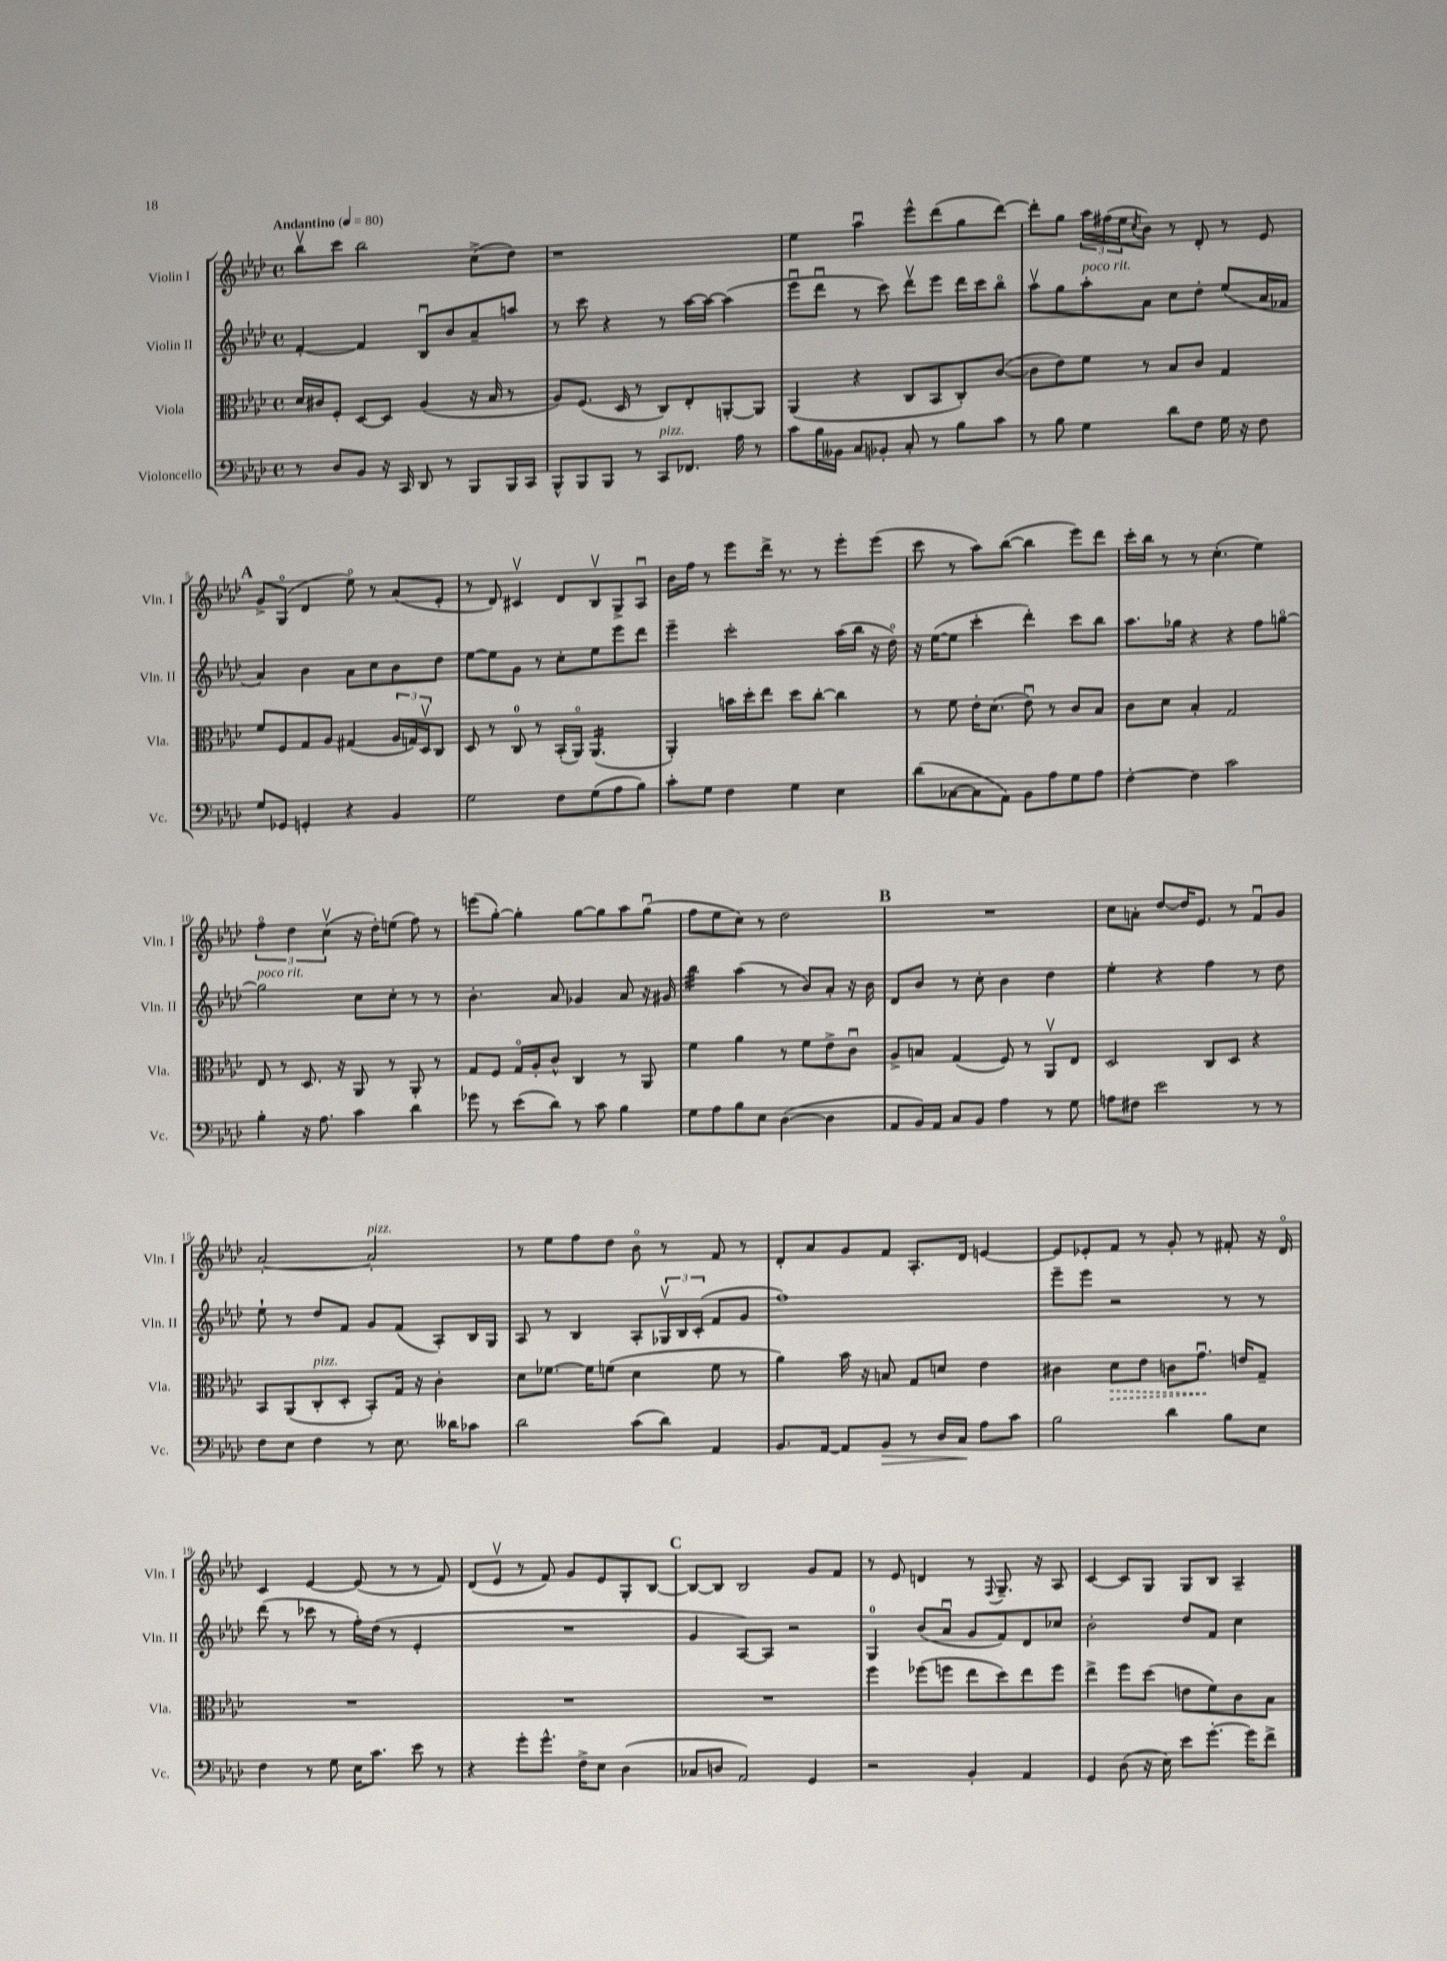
<<
\new StaffGroup <<
\new Staff = "s0" \with { instrumentName = "Violin I" shortInstrumentName = "Vln. I" } {
    \clef treble \key aes \major \defaultTimeSignature \time 4/4 \tempo "Andantino" 4 = 80
    bes''8\upbow c'''8 bes''2 c''8->( des''8) |
    r1 |
    ees''4 aes''4\downbow ees'''8-^ des'''8( g''8 des'''8~) |
    des'''8-. g''8 \tuplet 3/2 { aes''16 fis''16( ees''16 } \acciaccatura { c''8 } bes'8) r8 des'8-. r8 ees'8 |
    \mark \markup { \bold "A" } g'8-> g8\flageolet( des'4 ees''8\flageolet) r8 aes'8( ees'8-. |
    r8 des'8) cis'4\upbow des'8 bes8\upbow g8-> aes8\downbow |
    bes'16 f''16 r8 ees'''8 des'''16-> r8. r8 ees'''8-. ees'''8( |
    c'''8 r8 aes''8) bes''8~( bes''4 ees'''8) des'''8 |
    c'''16-. bes''16 r8 r8 c''4.-.( ees''4) |
    \tuplet 3/2 { f''4\flageolet des''4 c''4\upbow( } r16 des''16-.) e''8( f''8) r8 |
    e'''8( g''8~-.) g''4-. g''8~ g''8 aes''8 g''8\downbow( |
    f''8 ees''8 c''8) r8 des''2 |
    \mark \markup { \bold "B" } R1 |
    c''8 a'8-. des''8~ des''16 ees'8. r8 f'8\downbow g'8 |
    aes'2~-. aes'2-.^\markup { \italic "pizz." } |
    r8 ees''8 f''8 des''8 bes'8\flageolet r8 f'8 r8 |
    des'8-. aes'8 g'8 f'8 aes8.-. des'16 e'4~ |
    e'8 ees'8-. f'8 r8 g'8-. r8 fis'8-. r16 des'16\flageolet |
    c'4 ees'4~ ees'8( r8 r8 f'8) |
    des'8( ees'8\upbow r8 f'8) g'8 ees'8 g8-. bes8~ |
    \mark \markup { \bold "C" } bes8~ bes8 bes2 g'8 f'8 |
    r8 ees'8 d'4 r8 \appoggiatura { f8 } g8.-- r16 aes8 |
    c'4~ c'8 g8 g8 bes8 aes4-- \bar "|." |
}
\new Staff = "s1" \with { instrumentName = "Violin II" shortInstrumentName = "Vln. II" } {
    \clef treble \key aes \major \defaultTimeSignature \time 4/4
    f'4~-. f'4 bes8\downbow bes'8 aes'8-- a''8 |
    r8 c'''8 r4 r8 aes''16~ aes''16~ aes''4( |
    ees'''8\downbow des'''8\downbow r8 c'''8) des'''8\upbow ees'''8 des'''16 c'''16 bes''8\flageolet |
    aes''8\upbow g''8 aes''8-.^\markup { \italic "poco rit." } aes'8 c''8 des''8-. ees''8( aes'16 fes'16 |
    \mark \markup { \bold "A" } aes'4) bes'4 aes'8 c''8 bes'8 des''8 |
    ees''8~ ees''8 g'8 r8 c''8-. ees''8 ees'''8 des'''8 |
    ees'''4-- c'''2-. aes''16( bes''16 r16 des''16\flageolet) |
    r16 ees''16~( ees''8 c'''4-. des'''4-.) c'''8 bes''8 |
    aes''8. ges''16 r4 r4 f''8 g''8~\flageolet |
    g''2^\markup { \italic "poco rit." } c''8 c''8-. r8 r8 |
    bes'4.-. aes'8 ges'4 aes'8 r16 gis'16 |
    bes''4:32 aes''4( r8 bes'8) aes'8-. r16 bes'16 |
    \mark \markup { \bold "B" } des'8 bes'8 r8 c''8-. bes'4 des''4 |
    ees''4-. r4 f''4 r8 des''8 |
    ees''8-! r8 des''8 f'8 g'8 f'8( aes8-.) bes16 g16 |
    aes8 r8 bes4 aes8-. \tuplet 3/2 { ges16\upbow bes16 c'16-.( } f'8 g'8 |
    f''1) |
    ees'''8-- ees'''8 r2 r8 r8 |
    des'''8( r8 ces'''8 r8 f''16-.) des''16( r8 ees'4-. |
    R1 |
    \mark \markup { \bold "C" } g'4 aes8~) aes8 r2 |
    g4-0 bes'8( aes'8\downbow g'8 f'8) des'8 ces''8 |
    bes'2-. des''8 f'8 c''4 \bar "|." |
}
\new Staff = "s2" \with { instrumentName = "Viola" shortInstrumentName = "Vla." } {
    \clef alto \key aes \major \defaultTimeSignature \time 4/4
    des'16 cis'16 f8-. des8~ des8 aes4( r16 bes16 r8 |
    aes8) f8.( des16 r8 c8) ees8-. a,8~-. a,8 |
    aes,4( r4 c8 bes,8 c8-.) c'8~( |
    c'8 ees'8) f'8 r8 bes8 c'8 g4 |
    \mark \markup { \bold "A" } f'8 f8 g8 aes8 gis4( \tuplet 3/2 { aes16 g16) des16\upbow } c8 |
    des8 r8 c8-0 r8 bes,16-.( aes,16\flageolet) aes,4.:16( |
    aes,4-.) b'16 des''16-. ees''8 des''8 c''8~-. c''4 |
    r8 f'8 ees'16-. des'8.( ees'8\downbow) r8 c'8 bes8 |
    c'8 des'8 bes4-. g2 |
    ees8 r8 des8. r16 aes,8 r8 aes,8-. r8 |
    g8 f8 g16\flageolet aes16-. c'8-^ c4 r8 aes,8 |
    f'4 aes'4 r8 f'8 ees'8-> c'8\downbow |
    \mark \markup { \bold "B" } aes8-> b8 g4( f8) r8 aes,8\upbow ees8 |
    des2 c8 des8 r4 |
    bes,8 aes,8( c8-.^\markup { \italic "pizz." } des8-. bes,8-.) g16 r16 c'4-. |
    des'8 fes'8.~ fes'16 f'8( des'4 f'8 r8 |
    aes'4) bes'16 r16 b8 g8 d'8 ees'4 |
    cis'4 \once \override Hairpin.style = #'dashed-line des'8\> ees'8 c'8 g'8.\downbow\! e'16 g8-- |
    R1 |
    R1 |
    \mark \markup { \bold "C" } R1 |
    f''4 fes''8( f''8 ees''8 des''8) ees''8 f''8 |
    ees''4-> f''8 des''8( e'8 f'8) c'8 bes8 \bar "|." |
}
\new Staff = "s3" \with { instrumentName = "Violoncello" shortInstrumentName = "Vc." } {
    \clef bass \key aes \major \defaultTimeSignature \time 4/4
    r8 des8 bes,8 r16 c,16 des,8 r8 bes,,8 bes,,16 c,16 |
    bes,,8-^ bes,,8 bes,,8 r8 c,8^\markup { \italic "pizz." } fes,8. aes16 r8 |
    c'8 bes16 beses,16 c8 bes,8-. c8-. r8 bes8 c'8 |
    r8 bes8 g4 des'8 f8 g16 r16 f8 |
    \mark \markup { \bold "A" } g8 ges,8 g,4-. r4 bes,4 |
    g2 f8 g8( aes8 bes8) |
    c'8-. g8 f4 g4 ees4 |
    des'8( ces8~ ces8 aes,8) bes,8 aes8 g8 aes8 |
    f4~-. f4 c'2 |
    bes4-. r16 aes8. c'4 des'4 |
    ges'8 r8 ees'8( des'8) r8 c'8 bes4 |
    g8 aes8 bes8 ees8 des4~( des4 |
    \mark \markup { \bold "B" } aes,8 bes,16) aes,16 c8 bes,8 aes4 r8 g8 |
    a8 fis8 ees'2 r8 r8 |
    f8 ees8 f4 r8 ees8. deses'16 ces'8 |
    des'2 c'8( des'8) aes,4 |
    bes,8. aes,16~ aes,8 bes,8\> r8 des16 c16\! aes8 c'8 |
    bes2 des'4 bes8 ees8 |
    f4 r8 g8 ees16 c'8. ees'8 r8 |
    r4 g'8-. g'8.-^ f16-> ees8 des4( |
    \mark \markup { \bold "C" } ces8 d8 aes,2) g,4 |
    r2 bes,4-. aes,4 |
    g,4 des8( r16 ees16) ees'8 g'8.~-. g'16 f'8-> \bar "|." |
}
>>
>>
